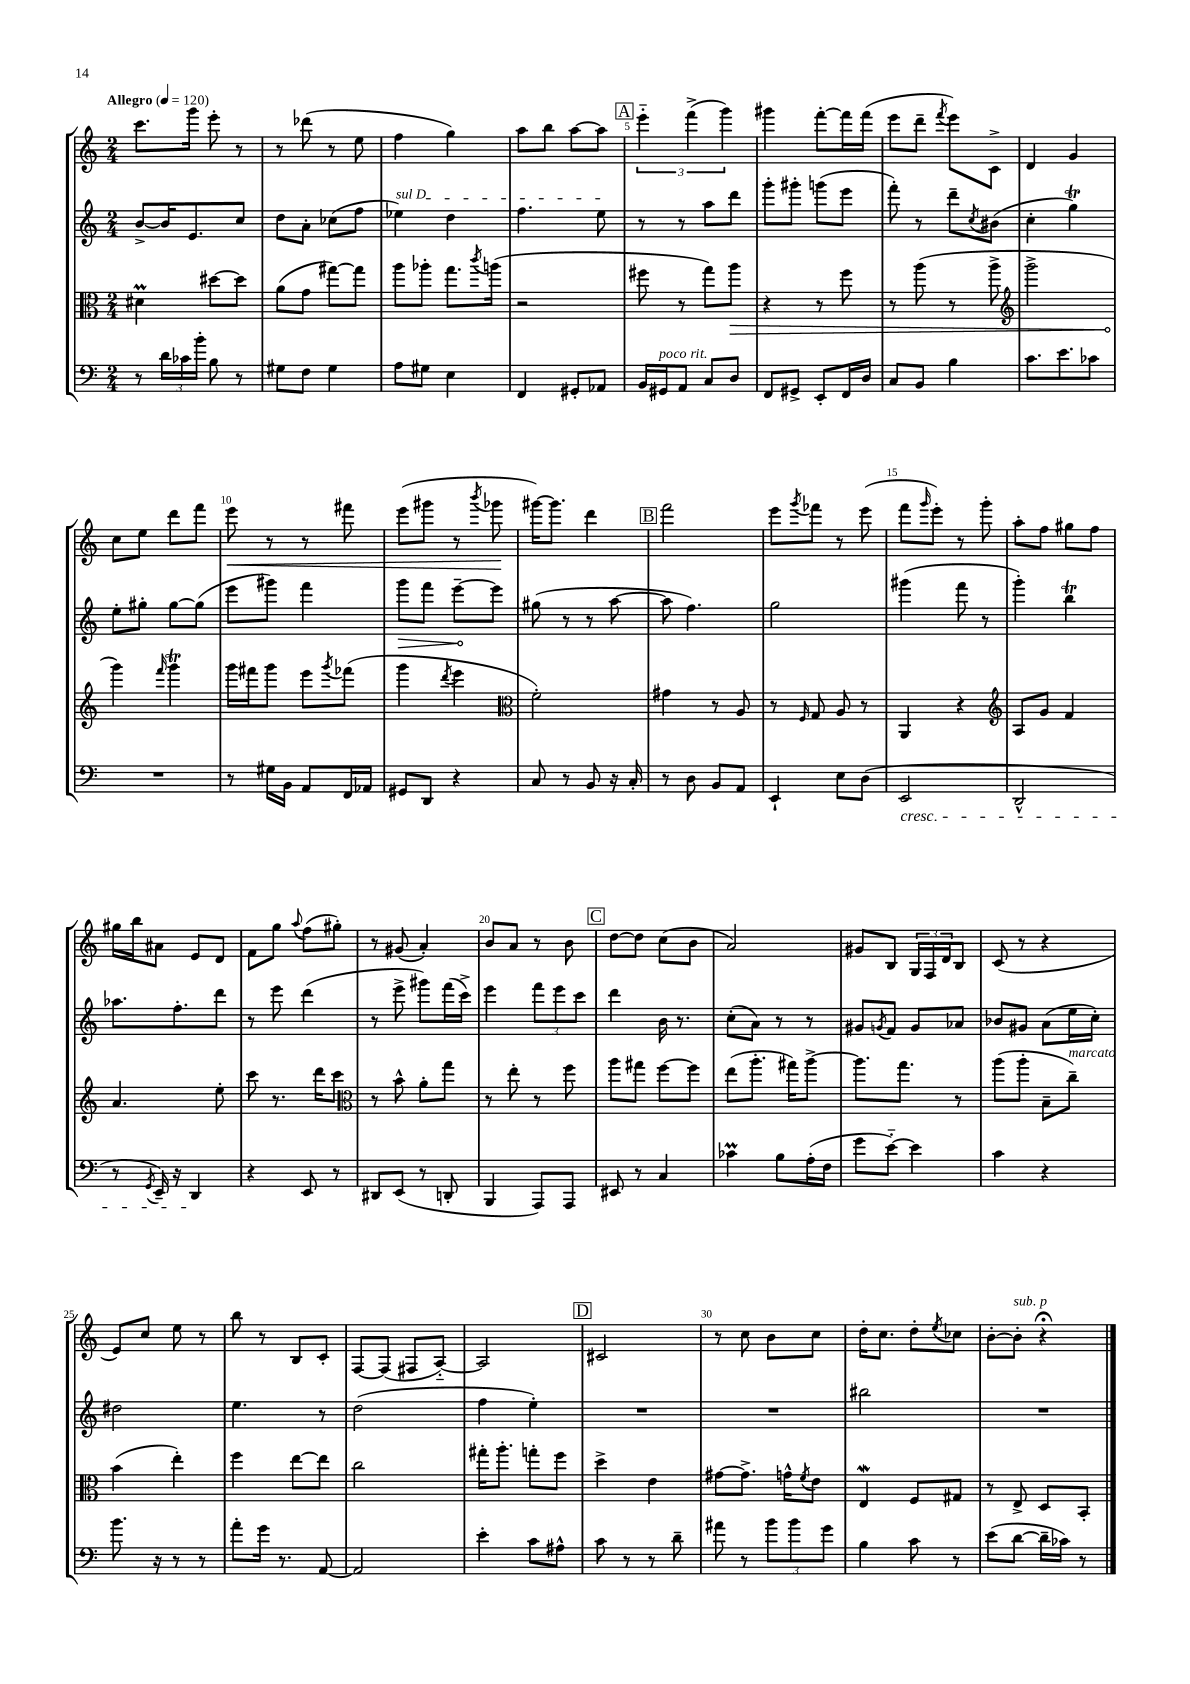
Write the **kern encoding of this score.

**kern	**kern	**kern	**kern
*staff4	*staff3	*staff2	*staff1
*clefF4	*clefC3	*clefG2	*clefG2
*k[]	*k[]	*k[]	*k[]
*M2/4	*M2/4	*M2/4	*M2/4
*MM120	*MM120	*MM120	*MM120
8r	4d#	[8b^	8.ccc
24d	.	16b]	.
24c-	.	.	.
.	.	8.e	16ggg
24b'	.	.	.
8B	[8dd#	.	8eee'
8r	8dd#]	8cc	8r
=	=	=	=
8G#	(8a	8dd	8r
8F	8g	8a'	(8ddd-
4G#	[8gg#)	(8cc-	8r
.	8gg#]	8ff	8ee
=	=	=	=
8A	8aa	4ee-)	4ff
8G#	8aa-'	.	.
4E	8.gg	4dd	4gg)
.	8qccc	.	.
.	(16aa	.	.
=	=	=	=
4FF	2r	4.ff	8aa
.	.	.	8bb
8GG#'	.	.	[8aa
8AA-	.	8ee	8aa]
=	=	=	=
16BB	8ff#	8r	6eee'~
16GG#	.	.	.
8AA	8r	8r	.
.	.	.	(6fff^
8C	8gg)	8aa	.
.	.	.	6ggg)
8D	8aa	8ddd	.
=	=	=	=
8FF	4r	8ggg'	4ggg#
8GG#^	.	8ggg#'	.
8EE'	8r	(8ggg	[8fff'
16FF	8ff	8eee	16fff]
16D	.	.	(16fff
=	=	=	=
8C	8r	8fff')	8eee
8BB	(8aa	8r	8ddd~
.	.	.	8qfff
4B	8r	8ddd~	8eee)
.	.	8qcc	.
.	8aa^	(8b#	8c^
=	=	=	=
*	*clefG2	*	*
8.c	2ggg^	4cc'	4d
8.e	.	.	.
.	.	4gg)	4g
8c-	.	.	.
=	=	=	=
2r	4ggg)	8ee'	8cc
.	.	8gg#'	8ee
.	16qqfff	.	.
.	4ggg	[8gg#	8ddd
.	.	(8gg#]	8fff
=	=	=	=
8r	16ggg	8eee	8eee
.	16fff#	.	.
16G#	8ggg	8ggg#)	8r
16BB	.	.	.
8AA	8eee	4fff	8r
.	8qggg	.	.
16FF	(8fff-	.	8fff#
16AA-	.	.	.
=	=	=	=
8GG#	4ggg	8ggg	(8eee
8DD	.	8fff	8ggg#
.	8qddd	.	.
4r	4eee	[8eee~	8r
.	.	.	8qbbb
.	.	8eee]	8ggg-
=	=	=	=
*	*clefC3	*	*
8C	2f')	(8gg#	[16ggg#)
.	.	.	8.ggg#]
8r	.	8r	.
8BB	.	8r	4ddd
16r	.	[8aa	.
16C'	.	.	.
=	=	=	=
8r	4g#	8aa]	2fff
8D	.	4.ff)	.
8BB	8r	.	.
8AA	8A	.	.
=	=	=	=
4EE`	8r	2gg	8eee
.	16qqF	.	8qggg
.	8G	.	8fff-
8E	8A	.	8r
(8D	8r	.	(8eee
=	=	=	=
2EE	4AA	(4ggg#	8fff
.	.	.	16qqggg
.	.	.	8eee')
.	4r	8fff	8r
.	.	8r	8ggg'
=	=	=	=
*	*clefG2	*	*
2DD^^	8A	4ggg')	8aa'
.	8g	.	8ff
.	4f	4bb	8gg#
.	.	.	8ff
=	=	=	=
8r	4.a	8.aa-	16gg#
.	.	.	16bb
8qGG	.	.	.
16EE~)	.	.	8a#
16r	.	8.ff'	.
4DD	.	.	8e
.	8ee'	8ddd	8d
=	=	=	=
4r	8ccc	8r	8f
.	8.r	8eee	8gg
.	.	.	8qqaa
8EE	.	(4ddd	(8ff
.	16ddd	.	.
8r	8ccc	.	8gg#')
=	=	=	=
*	*clefC3	*	*
8DD#	8r	8r	8r
(8EE	8b^^	8eee^	(8g#
8r	8a'	8ggg#)	4a')
8DD'	8gg	(16fff	.
.	.	16ccc^)	.
=	=	=	=
4BBB	8r	4eee	8b
.	8ee'	.	8a
8AAA)	8r	12fff	8r
.	.	12eee	.
8AAA	8ff	.	8b
.	.	12ccc	.
=	=	=	=
8EE#	8aa	4ddd	[8dd
8r	8gg#	.	8dd]
4C	[8ff	16b	(8cc
.	.	8.r	.
.	8ff]	.	8b
=	=	=	=
4c-	(8ee	(8cc'	2a)
.	8.aa'	8a)	.
8B	.	8r	.
.	16gg#)	.	.
(16A'	[8aa^	8r	.
16F	.	.	.
=	=	=	=
8g	8.aa]	8g#	8g#
.	.	8qg	.
[8e'~)	.	8f	8B
.	8.gg	.	.
4e]	.	8g	24G
.	.	.	24F
.	.	.	24d
.	8r	8a-	8B
=	=	=	=
4c	(8aa	8b-	(8c
.	8aa'	8g#	8r
4r	8B~	(8a	4r
.	8cc~)	16ee	.
.	.	16cc')	.
=	=	=	=
8.b	(4b	2dd#	8e)
.	.	.	8cc
16r	.	.	.
8r	4ee')	.	8ee
8r	.	.	8r
=	=	=	=
8a'	4ff	4.ee	8bb
16g	.	.	8r
8.r	.	.	.
.	[8ee	.	8B
[8AA	8ee]	8r	8c'
=	=	=	=
2AA]	2cc	(2dd	[8F
.	.	.	(8F]
.	.	.	8F#
.	.	.	[8A'~)
=	=	=	=
4e'	16gg#'	4ff	2A]
.	8.aa'	.	.
8c	8gg'	4ee')	.
8A#^^	8ff	.	.
=	=	=	=
8c	4dd^	2r	2c#
8r	.	.	.
8r	4e	.	.
8d~	.	.	.
=	=	=	=
8a#	[8g#	2r	8r
8r	8.g#^]	.	8cc
12b	.	.	8b
.	16g^^	.	.
12b	.	.	.
.	8qf	.	.
.	8e	.	8cc
12g	.	.	.
=	=	=	=
4B	4E	2bb#	16dd'
.	.	.	8.cc
8c	8F	.	8dd'
.	.	.	8qee
8r	8G#	.	8cc-
=	=	=	=
(8e	8r	2r	[8b'
[8d	8E^	.	8b']
16d~]	8D	.	4r;
16c-)	.	.	.
8r	8BB'	.	.
==	==	==	==
*-	*-	*-	*-
